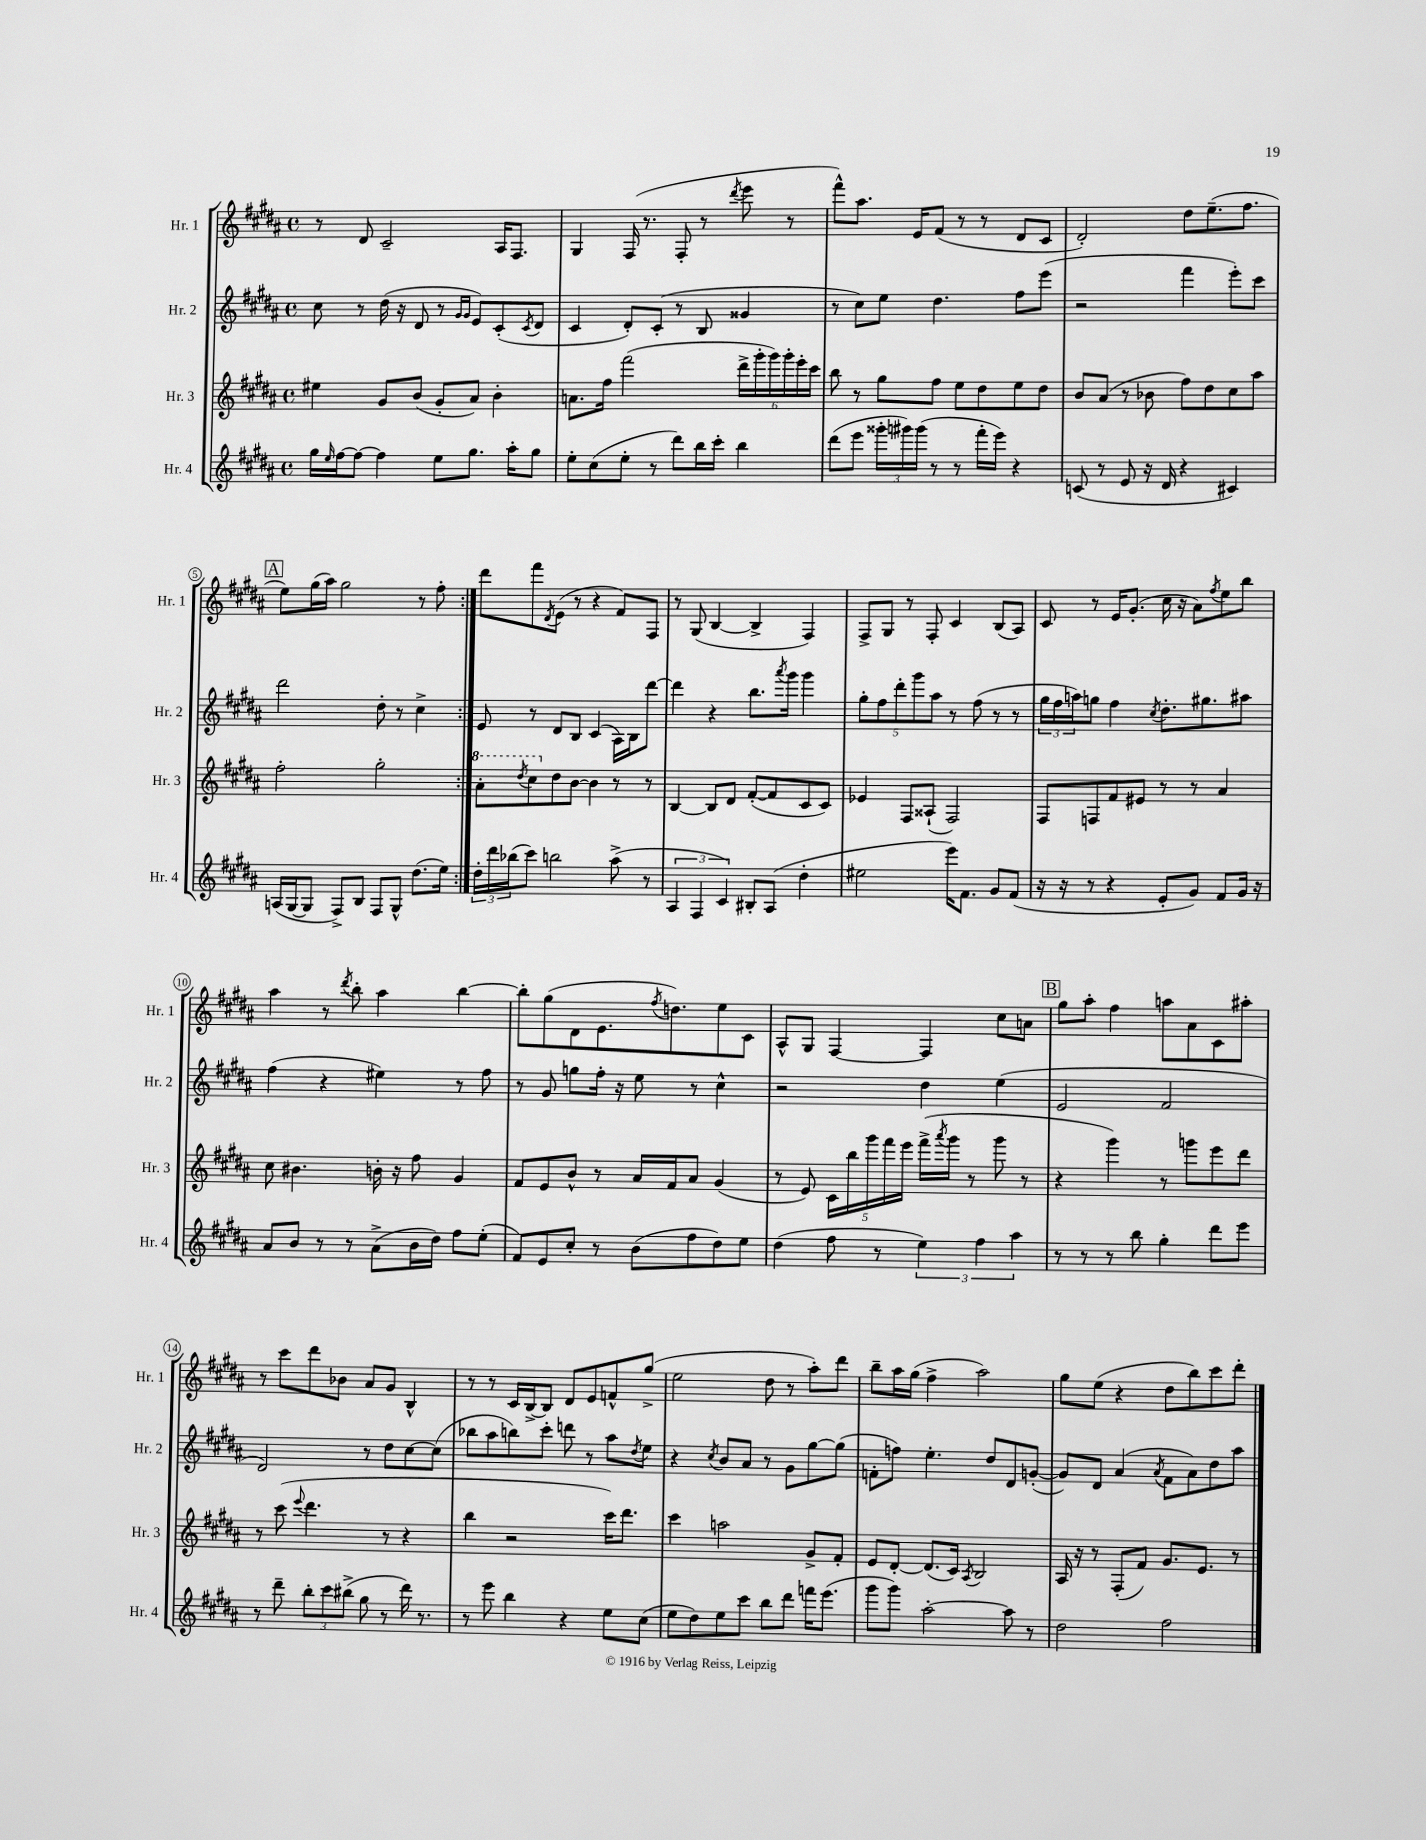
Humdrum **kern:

**kern	**kern	**kern	**kern
*part4	*part3	*part2	*part1
*staff4	*staff3	*staff2	*staff1
*I"Hr. 4	*I"Hr. 3	*I"Hr. 2	*I"Hr. 1
*I'Hr. 4	*I'Hr. 3	*I'Hr. 2	*I'Hr. 1
*clefG2	*clefG2	*clefG2	*clefG2
*k[f#c#g#d#a#]	*k[f#c#g#d#a#]	*k[f#c#g#d#a#]	*k[f#c#g#d#a#]
*M4/4	*M4/4	*M4/4	*M4/4
*met(c)	*met(c)	*met(c)	*met(c)
=1	=1	=1	=1
16gg#\LL	4ee#X\	8cc#\	8r
16qqee/	.	.	.
[16ff#\J	.	.	.
8ff#\J_	.	8r	8d#/
4ff#\]	8g#/L	(16dd#\	2c#~/
.	.	16r	.
.	(8b/J	8d#/	.
8ee\L	8g#'/L	8r	.
.	.	16qqg#/LL	.
.	.	16qqg#/JJ	.
8.gg#\J	8a#/J)	8e/L)	.
.	4b'\	(8c#'/	16A#/KL
16aa#'\KL	.	.	8.F#/J
.	.	8qc#/	.
8gg#\J	.	8d#/J	.
=2	=2	=2	=2
8ee'\L	8.an\L	4c#/	4G#/
(8cc#\	.	.	.
.	16ff#\Jk	.	.
8ee'\J	(2fff#\	8d#'/L)	(16F#/
.	.	.	8.r
8r	.	(8c#'/J	.
8ddd#\L)	.	8r	8F#'/
16bb\L	.	8B/	8r
16ccc#'\JJ	.	.	.
.	.	.	8qddd#/
4bb\	24ddd#^\LL	4g##X/	8eee\
.	24ggg#'\	.	.
.	24ggg#\)	.	.
.	24ggg#'\	.	8r
.	24eee'\	.	.
.	24ccc#\JJ	.	.
=3	=3	=3	=3
(8ddd#\L	8bb\	8r	8fff#^^\L)
8eee\J	8r	8cc#\L)	8.aa#\J
24ggg##X'\LL	8gg#\L	8ee\J	.
24ggg#X\)	.	.	.
.	.	.	16e/KL
(24ggg#\JJ	.	.	.
8r	8ff#\J	4.dd#\	(8f#/J
8r	8ee\L	.	8r
16fff#'\LL	8dd#\	.	8r
16eee\JJ)	.	.	.
4r	8ee\	8ff#\L	8d#/L
.	8dd#\J	(8eee\J	8c#/J
=4	=4	=4	=4
(8cn/	8b/L	2r	2d#'/)
8r	(8a#/J	.	.
8e/	8r	.	.
16r	8b-X\	.	.
16d#/	.	.	.
4r	8ff#\L)	4fff#\	8dd#\L
.	8dd#\	.	(8.ee~\
4c#X/)	8cc#\	8eee'\L)	.
.	.	.	8.ff#\J
.	8aa#\J	8ccc#\J	.
!!LO:LB:g=z
!!LO:REH:place=s1:t=A
=5	=5	=5	=5
(16An/LL	2ff#'\	2ddd#\	8ee\L)
[16G#/J	.	.	.
8G#/J]	.	.	(16gg#\L
.	.	.	16aa#\JJ)
8F#^/L)	.	.	2gg#\
8B/J	.	.	.
8F#/L	2gg#'\	8dd#'\	.
8G#^^/J	.	8r	.
(8.dd#\L	.	4cc#^\	8r
.	.	.	8ff#'\
16ee\Jk)	.	.	.
=6:|!	=6:|!	=6:|!	=6:|!
*	*8va	*	*
24dd#'\LL	8aa#'\L	8e/	8ddd#\L
24ddd#\	.	.	.
(24bb-X\J	.	.	.
.	8qddd#/	.	.
8ccc#\J)	8ccc#\	8r	8fff#\
.	.	.	8qd#/
*	*X8va	*	*
2bbn\	8dd#\	8d#/L	(8e\J
.	[8b\J	8B/J	8r
.	4b\]	(4c#/	4r
(8aa#^\	8r	16A#\LL)	8f#/L)
.	.	16B\J	.
8r	8r	[8ddd#\J	8F#/J
=7	=7	=7	=7
6A#/	[4B/	4ddd#\]	8r
.	.	.	(8G#/
6F#/	.	.	.
.	8B/L]	4r	[4B/
6c#/)	.	.	.
.	8d#/J	.	.
8B#X'/L	([8f#'/L	8.bb\L	4B^/]
(8A#/J	8f#/]	.	.
.	.	8qaaa#/	.
.	.	16ggg#\Jk	.
4dd#'\	8c#/	4ggg#\	4F#/)
.	8c#/J)	.	.
=8	=8	=8	=8
2ee#X\	4e-X/	10gg#'\L	8F#^/L
.	.	10ff#\	.
.	.	.	8G#/J
.	.	10ddd#'\	.
.	8F#/L	.	8r
.	.	10ggg#\	.
.	(8A##X`/J	.	8F#'/
.	.	10aa#\J	.
16eee\KL)	2F#/)	8r	4c#/
8.f#\J	.	.	.
.	.	(8ff#\	.
8g#/L	.	8r	(8B/L
(8f#/J	.	8r	8A#/J)
=9	=9	=9	=9
16r	8F#/L	24gg#\LL	8c#/
.	.	24ff#\	.
16r	.	.	.
.	.	24aan\J)	.
8r	8Fn/	8ggn\J	8r
4r	8f#/	4ff#\	16e/KL
.	.	.	(8.g#'/J
.	8e#X/J	.	.
.	.	8qcc#/	.
8e'/L	8r	8.dd#'\L	16cc#\
.	.	.	16r
8g#/J)	8r	.	8a#\L)
.	.	8.gg#X\	.
.	.	.	8qff#/
8f#/L	4a#/	.	8ee\
16g#/Jk	.	8aa#X\J	8bb\J
16r	.	.	.
!!LO:LB:g=z
=10	=10	=10	=10
8a#/L	8cc#\	(4ff#\	4aa#\
8b/J	4.b#X\	.	.
8r	.	4r	8r
.	.	.	8qddd#/
8r	.	.	8bb'\
(8a#^\L	16bn'\	4ee#X\)	4aa#\
.	16r	.	.
16b\L	8ff#\	.	.
16dd#\JJ)	.	.	.
8ff#\L	4g#/	8r	[4bb\
(8ee'\J	.	8ff#\	.
=11	=11	=11	=11
8f#/L)	8f#/L	8r	8bb'\L]
8e/	8e/	8g#/	(8gg#\
8cc#'/J	8b^^/J	8ggn\L	8d#\
8r	8r	16ff#'\Jk	8.e\
.	.	16r	.
(8b\L	16a#/LL	8ee\	.
.	.	.	8qff#/
.	16f#/J	.	8.ddn\)
8ff#\	8a#/J	8r	.
8dd#\)	(4g#/	4cc#^^\	8ee\
8ee\J	.	.	8c#\J
=12	=12	=12	=12
(4dd#\	8r	2r	8A#^^/L
.	8e/)	.	8G#/J
8ff#\	20c#\LL	.	[4F#/
.	20bb\	.	.
.	20ggg#\	.	.
8r	.	.	.
.	20fff#\	.	.
.	20eee\JJ	.	.
6ee\)	(16fff#^\LL	4dd#\	4F#/]
.	8qaaa#/	.	.
.	16ggg#\JJ	.	.
.	8r	.	.
6ff#\	.	.	.
.	8ggg#\	(4ee\	8cc#\L
6aa#\	.	.	.
.	8r	.	8an\J
!!LO:REH:place=s1:t=B
=13	=13	=13	=13
8r	4r	2e/	8gg#\L
8r	.	.	8aa#'\J
8r	4ggg#\)	.	4ff#\
8bb\	.	.	.
4gg#'\	8r	2f#/	8aan\L
.	8gggn\L	.	8a#\
8ddd#\L	8eee\	.	8c#\
8eee\J	8ddd#\J	.	8aa#X'\J
!!LO:LB:g=z
=14	=14	=14	=14
8r	8r	2d#/)	8r
8ddd#~\	(8ccc#\	.	8ccc#\L
.	8qqeee/	.	.
12bb'\L	4.ddd#\	.	8ddd#\
12ccc#\	.	.	.
.	.	.	8b-X\J
(12bb#X^\J	.	.	.
8gg#\	.	8r	8a#/L
8r	8r	8dd#\L	8g#/J
16ddd#\)	4r	[8cc#\	4B^^/
8.r	.	.	.
.	.	(8cc#\J]	.
=15	=15	=15	=15
8r	4bb\	8bb-X\L	8r
8eee\	.	8aa#\	8r
4bb\	2r	8bbn\)	16c#/LL
.	.	.	[16B^/J
.	.	8ccc#'\J	8B/J]
4r	.	8dddn\	8d#/L
.	.	8r	8e/
8ee\L	16ccc#\KL)	8aa#\L	8fn^^/
.	8.ddd#\J	.	.
.	.	8qdd#/	.
(8cc#\J	.	8ee\J	(8gg#^/J
=16	=16	=16	=16
8ee\L	4ccc#\	4r	2ee\
8dd#\)	.	.	.
.	.	8qcc#/	.
8ee\	2aan\	8b/L	.
8ccc#\J	.	8a#/J	.
8bb\L	.	8r	8dd#\
8ddd#\J	.	8g#\L	8r
16fffn\KL	8g#^/L	[8gg#\	8aa#'\L)
(8.eee\J	.	.	.
.	8f#'/J	(8gg#\J]	8ddd#\J
=17	=17	=17	=17
8ggg#\L	8e/L	8fn'\L	8bb~\L
8ggg#\J)	[8d#'/J	8ffn\J)	16aa#\L
.	.	.	(16gg#\JJ
[2aa#'\	(8.d#/L]	4.ee'\	4ff#^\
.	16c#/Jk)	.	.
.	8qA#/	.	.
.	2B/	.	2aa#\)
.	.	8dd#/L	.
8aa#\]	.	8d#/	.
8r	.	([8gn'/J	.
=18	=18	=18	=18
2dd#\	16A#/	8g/L])	8gg#\L
.	16r	.	.
.	8r	8d#/J	(8ee\J
.	(8F#'/L	(4a#/	4r
.	8f#/J)	.	.
.	.	8qa#/	.
2ff#\	8.g#/L	8f#\L	8dd#\L
.	.	8a#\)	8bb\)
.	8.e/J	.	.
.	.	8dd#\	8ccc#\
.	8r	8aa#\J	8ddd#'\J
==	==	==	==
*-	*-	*-	*-
